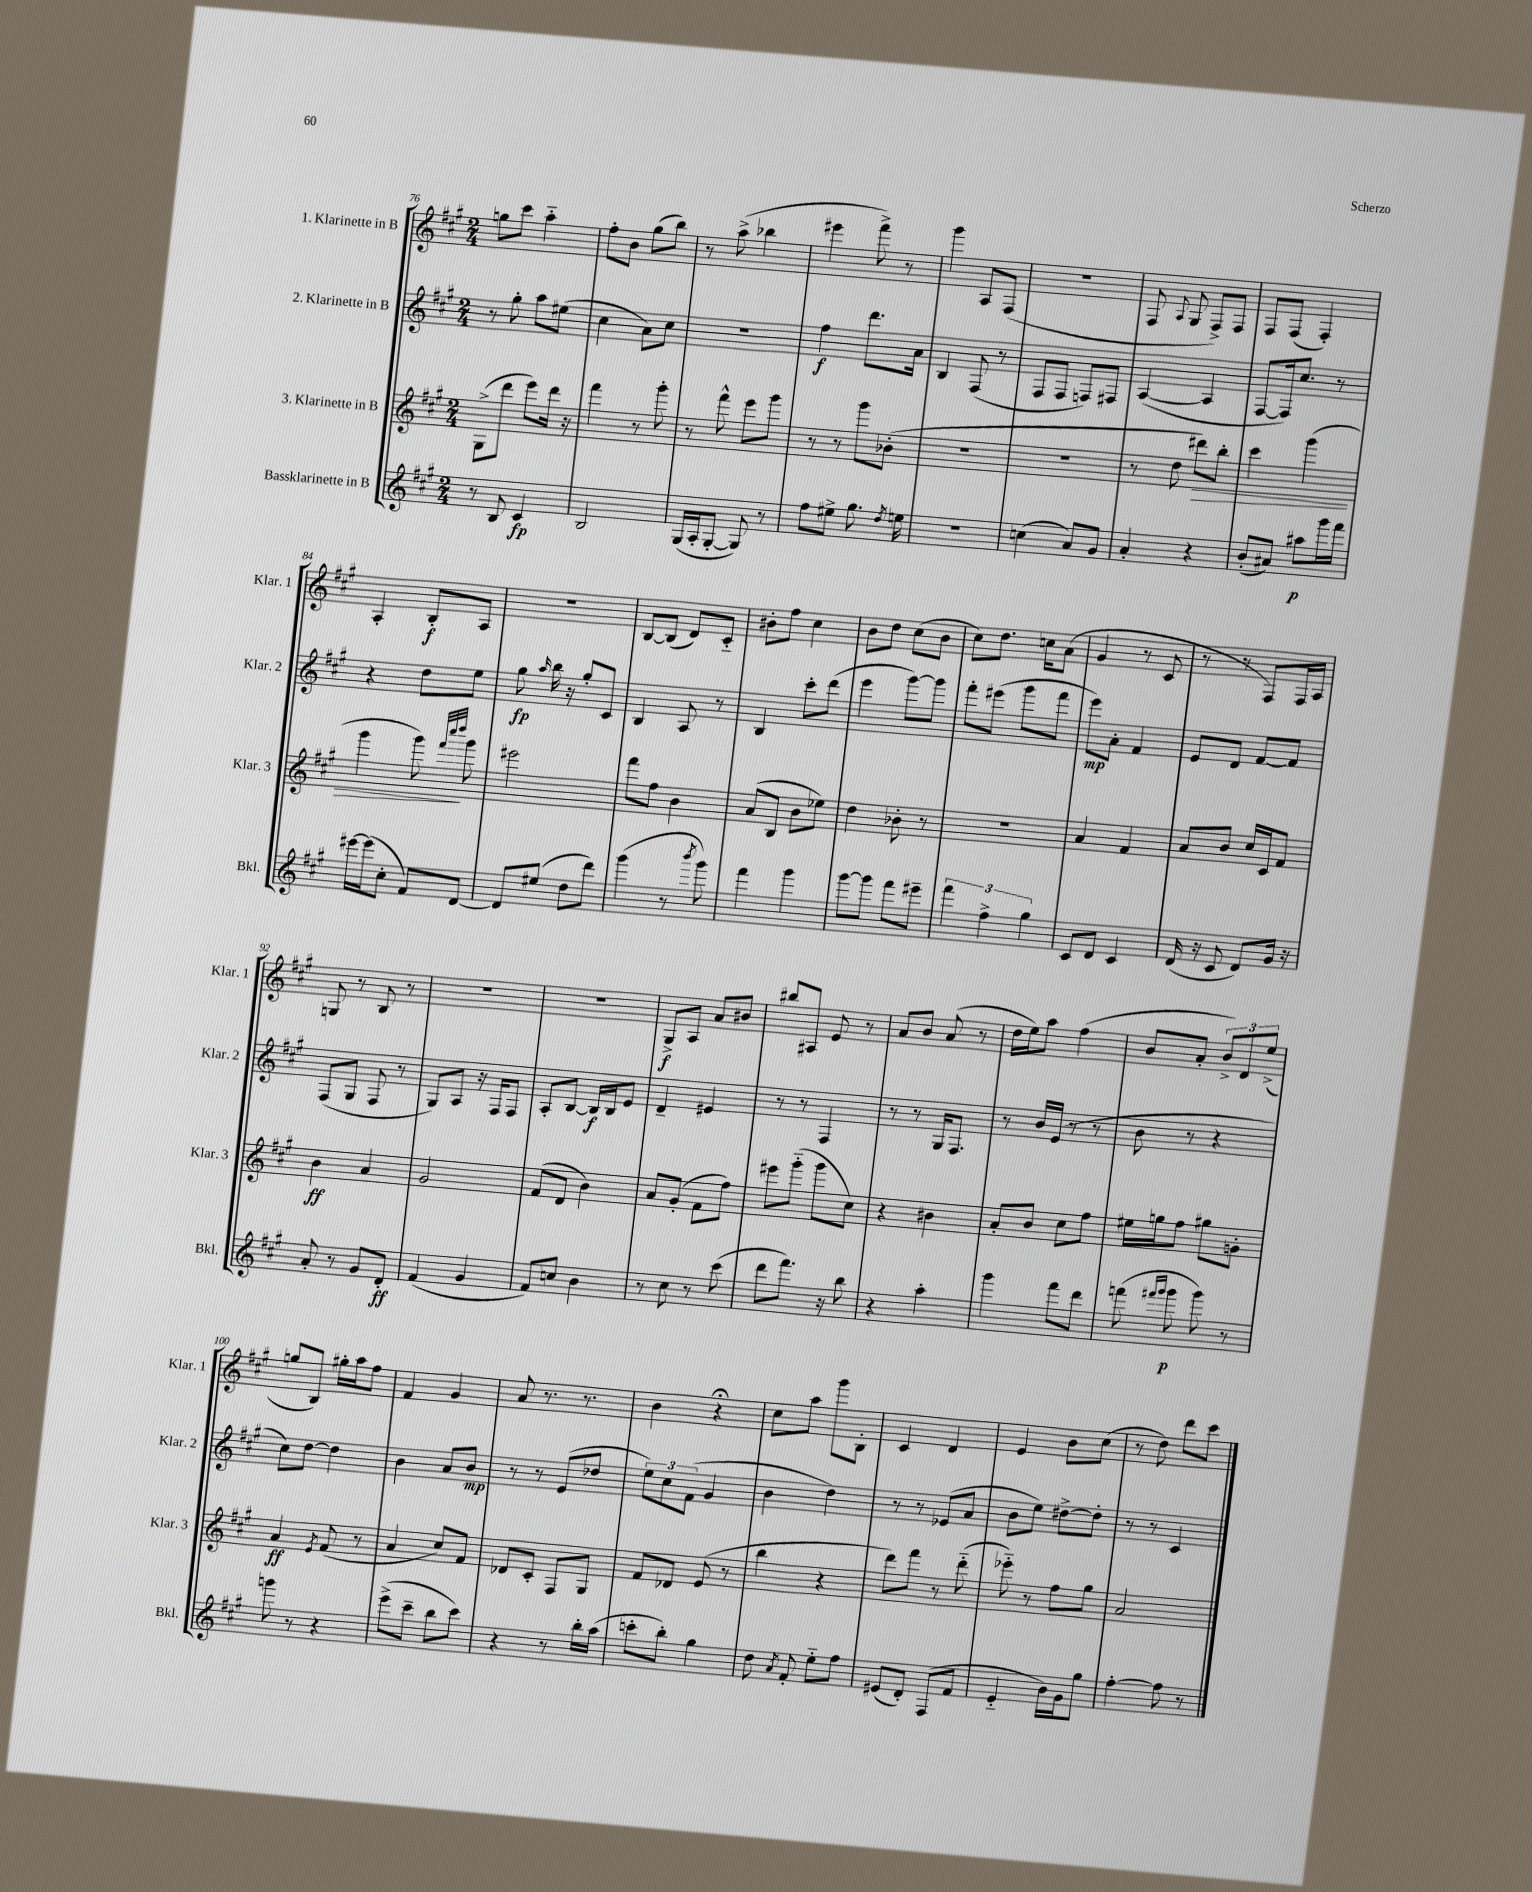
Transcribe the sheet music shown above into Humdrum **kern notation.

**kern	**dynam	**kern	**dynam	**kern	**dynam	**kern	**dynam
*part4	*part4	*part3	*part3	*part2	*part2	*part1	*part1
*staff4	*staff4	*staff3	*staff3	*staff2	*staff2	*staff1	*staff1
*I"Bassklarinette in B	*	*I"3. Klarinette in B	*	*I"2. Klarinette in B	*	*I"1. Klarinette in B	*
*I'Bkl.	*	*I'Klar. 3	*	*I'Klar. 2	*	*I'Klar. 1	*
*clefG2	*	*clefG2	*	*clefG2	*	*clefG2	*
*k[f#c#g#]	*	*k[f#c#g#]	*	*k[f#c#g#]	*	*k[f#c#g#]	*
*M2/4	*	*M2/4	*	*M2/4	*	*M2/4	*
=76	=76	=76	=76	=76	=76	=76	=76
8r	.	(8G#^\L	.	8r	.	8ggn\L	.
8B/	.	8ddd\J	.	8gg#'\	.	8ccc#\J	.
4c#/	fp	8eee\L)	.	8aa\L	.	4aa\	.
.	.	16ddd\Jk	.	(8ee#X\J	.	.	.
.	.	16r	.	.	.	.	.
=77	=77	=77	=77	=77	=77	=77	=77
2B/	.	4fff#\	.	4cc#\	.	8ff#'\L	.
.	.	.	.	.	.	8b\J	.
.	.	8r	.	8a\L)	.	(8gg#\L	.
.	.	8ggg#'\	.	8cc#\J	.	8bb\J)	.
=78	=78	=78	=78	=78	=78	=78	=78
(16G#/LL	.	8r	.	2r	.	8r	.
16A'/J	.	.	.	.	.	.	.
[8G#'/J	.	8fff#^^\	.	.	.	(8aa^\	.
8G#/])	.	8eee\L	.	.	.	4bb-X\	.
8r	.	8ggg#\J	.	.	.	.	.
=79	=79	=79	=79	=79	=79	=79	=79
8ff#\L	.	8r	.	4ff#\	f	4eee#X\	.
8ee#X^\J	.	8r	.	.	.	.	.
8.gg#\	.	8ggg#\L	.	8.ddd\L	.	8fff#^\)	.
.	.	(8b-X'\J	.	.	.	8r	.
8qdd/	.	.	.	.	.	.	.
16een\	.	.	.	16a\Jk	.	.	.
=80	=80	=80	=80	=80	=80	=80	=80
2r	.	2r	.	4B/	.	4ggg#\	.
.	.	.	.	(8F#/	.	8A/L	.
.	.	.	.	8r	.	(8F#/J	.
=81	=81	=81	=81	=81	=81	=81	=81
(4ccn\	.	2r	.	8F#/L	.	2r	.
.	.	.	.	8F#/J	.	.	.
8a/L)	.	.	.	8Fn/L)	.	.	.
8g#/J	.	.	.	8F#X/J	.	.	.
=82	=82	=82	=82	=82	=82	=82	=82
4a'/	.	8r	.	([4A/	.	8F#/	.
.	.	.	.	.	.	8qqA/	.
.	.	8dd\	.	.	.	8G#/	.
!	!	!	!LO:HP:b	!	!	!	!
4r	.	8ddd#X\L)	>	4A/]	.	8F#^/L)	.
.	.	8bb'\J	.	.	.	8F#/J	.
=83	=83	=83	=83	=83	=83	=83	=83
(8b'/L	.	4ccc#\	.	[8F#/L	.	8F#/L	.
8a#X/J)	.	.	.	16F#/k])	.	(8F#/J	.
.	.	.	.	8.cc#/J	.	.	.
8aa#X\L	p	(4ggg#\	.	.	.	4F#'/)	.
16ggg#\L	.	.	.	8r	.	.	.
16fff#\JJ	.	.	.	.	.	.	.
!!LO:LB:g=z
=84	=84	=84	=84	=84	=84	=84	=84
[16eee#X\LL	.	4ggg#\	.	4r	.	4A'/	.
(16eee#\J]	.	.	.	.	.	.	.
8cc#'\J	.	.	.	.	.	.	.
8f#/L)	.	8ggg#\)	.	8dd\L	.	8B'/L	f
.	.	32qqfff#/LLL	.	.	.	.	.
.	.	32qqcccc#/	.	.	.	.	.
.	.	32qqdddd/JJJ	.	.	.	.	.
[8d/J	.	8ggg#\	]	8ee\J	.	8A/J	.
=85	=85	=85	=85	=85	=85	=85	=85
8d/L]	.	2eee#X\	.	8gg#\	fp	2r	.
.	.	.	.	16qqaa/	.	.	.
(8ee#X/J	.	.	.	16bb\	.	.	.
.	.	.	.	16r	.	.	.
8dd\L	.	.	.	8gg#'/L	.	.	.
8ddd\J)	.	.	.	8c#/J	.	.	.
=86	=86	=86	=86	=86	=86	=86	=86
(4ggg#\	.	8fff#\L	.	4B/	.	[8B/L	.
.	.	8ff#\J	.	.	.	(8B/J]	.
8r	.	4b\	.	8A/	.	8d/L)	.
8qbbb/	.	.	.	.	.	.	.
8ggg#\)	.	.	.	8r	.	8c#/J	.
=87	=87	=87	=87	=87	=87	=87	=87
4fff#\	.	(8a/L	.	4B/	.	8b#X'\L	.
.	.	8B/J	.	.	.	8ff#\J	.
4ggg#\	.	8b\L	.	8ccc#'\L	.	4cc#\	.
.	.	8ee-X\J)	.	(8ddd\J	.	.	.
=88	=88	=88	=88	=88	=88	=88	=88
[8ggg#\L	.	4dd\	.	4eee\	.	8b\L	.
8ggg#\J]	.	.	.	.	.	8dd\J	.
8fff#\L	.	8b-X'\	.	[8ggg#\L)	.	(8cc#\L	.
8eee#X~\J	.	8r	.	8ggg#\J]	.	8b\J	.
=89	=89	=89	=89	=89	=89	=89	=89
6fff#\	.	2r	.	8fff#'\L	.	8cc#\L)	.
.	.	.	.	(8eee#X\J	.	8.dd\J	.
6ff#^\	.	.	.	.	.	.	.
.	.	.	.	8ggg#\L	.	.	.
.	.	.	.	.	.	16ccn\KL	.
6gg#\	.	.	.	.	.	.	.
.	.	.	.	8fff#\J	.	(8a\J	.
=90	=90	=90	=90	=90	=90	=90	=90
8c#/L	.	4a/	.	8eee\L)	mp	4g#/	.
8d/J	.	.	.	8a'\J	.	.	.
4c#/	.	4f#/	.	4f#/	.	8r	.
.	.	.	.	.	.	8c#/	.
=91	=91	=91	=91	=91	=91	=91	=91
(16d/	.	8a/L	.	8e/L	.	8r	.
16r	.	.	.	.	.	.	.
8c#/	.	8b/J	.	8d/J	.	8r	.
8d/L)	.	16cc#/LL	.	[8f#/L	.	8F#/L)	.
.	.	16c#/J	.	.	.	.	.
16g#/Jk	.	8f#/J	.	8f#/J]	.	16F#/L	.
16r	.	.	.	.	.	16A/JJ	.
!!LO:LB:g=z
=92	=92	=92	=92	=92	=92	=92	=92
8a'/	.	4b\	ff	(8F#/L	.	8Gn/	.
8r	.	.	.	8G#/J	.	8r	.
8g#/L	.	4a/	.	8F#/	.	8B/	.
8d'/J	ff	.	.	8r	.	8r	.
=93	=93	=93	=93	=93	=93	=93	=93
(4f#/	.	2g#/	.	8G#/L)	.	2r	.
.	.	.	.	8A/J	.	.	.
4g#/	.	.	.	16r	.	.	.
.	.	.	.	16F#/KL	.	.	.
.	.	.	.	8F#/J	.	.	.
=94	=94	=94	=94	=94	=94	=94	=94
8f#/L)	.	(8f#/L	.	8A'/L	.	2r	.
8ccn/J	.	8d/J	.	[8B/J	.	.	.
4b\	.	4b\)	.	16B/LL]	f	.	.
.	.	.	.	16B/J	.	.	.
.	.	.	.	8e/J	.	.	.
=95	=95	=95	=95	=95	=95	=95	=95
8r	.	8a/L	.	4d~/	.	8G#^/L	f
8cc#\	.	(8g#'/J	.	.	.	8A/J	.
8r	.	8f#\L	.	4e#X/	.	8a/L	.
(8ccc#\	.	8ff#\J)	.	.	.	8b#X/J	.
=96	=96	=96	=96	=96	=96	=96	=96
8ddd\L	.	8eee#X\L	.	8r	.	8bb#X/L	.
8.fff#\J)	.	(8ggg#\J	.	8r	.	8A#X/J	.
.	.	8ggg#\L	.	4F#/	.	8e/	.
16r	.	.	.	.	.	.	.
8bb\	.	8cc#\J)	.	.	.	8r	.
=97	=97	=97	=97	=97	=97	=97	=97
4r	.	4r	.	8r	.	8a/L	.
.	.	.	.	8r	.	8b/J	.
4aa'\	.	4b#X\	.	16G#/KL	.	(8a/	.
.	.	.	.	8.F#/J	.	.	.
.	.	.	.	.	.	8r	.
=98	=98	=98	=98	=98	=98	=98	=98
4ggg#\	.	8a'/L	.	8r	.	16dd\LL	.
.	.	.	.	.	.	16ee\J)	.
.	.	8b/J	.	16b/LL	.	8aa\J	.
.	.	.	.	(16e/JJ	.	.	.
8fff#\L	.	8cc#\L	.	8r	.	(4ff#\	.
8ddd\J	.	8ff#\J	.	8r	.	.	.
=99	=99	=99	=99	=99	=99	=99	=99
(8fffn\	.	16ee#X\LL	.	8b\	.	8b/L	.
.	.	16ggn\J	.	.	.	.	.
16qqfff#X/LL	.	.	.	.	.	.	.
16qqggg#/JJ	.	.	.	.	.	.	.
8ggg#\	p	8ff#\J	.	8r	.	8a'/J	.
8ggg#\)	.	8gg#X\L	.	4r	.	12b^/L)	.
.	.	.	.	.	.	12d/	.
8r	.	8gn'\J	.	.	.	.	.
.	.	.	.	.	.	(12ee^/J	.
!!LO:LB:g=z
=100	=100	=100	=100	=100	=100	=100	=100
8gggn\	.	4a/	ff	8cc#\L)	.	8ggn/L	.
8r	.	.	.	[8dd\J	.	8B/J)	.
.	.	8qe/	.	.	.	.	.
4r	.	(8f#/	.	4dd\]	.	16gg#X'\LL	.
.	.	.	.	.	.	16aa\J	.
.	.	8r	.	.	.	8ff#\J	.
=101	=101	=101	=101	=101	=101	=101	=101
(8eee^\L	.	4a/	.	4b\	.	4f#/	.
8ccc#~\J	.	.	.	.	.	.	.
8bb\L	.	8cc#/L)	.	8a/L	.	4g#/	.
8ccc#\J)	.	8f#/J	.	8b/J	mp	.	.
=102	=102	=102	=102	=102	=102	=102	=102
4r	.	8d-X/L	.	8r	.	8a/	.
.	.	8c#'/J	.	8r	.	8.r	.
8r	.	8F#/L	.	(8e/L	.	.	.
.	.	.	.	.	.	8.r	.
16bb'\LL	.	8G#/J	.	8dd-X/J	.	.	.
(16aa\JJ	.	.	.	.	.	.	.
=103	=103	=103	=103	=103	=103	=103	=103
8cccn'\L	.	8f#/L	.	12ee\L)	.	4b\	.
.	.	.	.	12cc#\	.	.	.
8bb'\J)	.	8d-X/J	.	.	.	.	.
.	.	.	.	(12f#\J	.	.	.
4gg#\	.	(8e/	.	4g#/	.	4r;<	.
.	.	8r	.	.	.	.	.
=104	=104	=104	=104	=104	=104	=104	=104
8dd\	.	4bb\	.	4b\	.	8cc#\L	.
8qa/	.	.	.	.	.	.	.
8f#'/	.	.	.	.	.	8aa\J	.
8ee\L	.	4r	.	4dd\)	.	8ggg#\L	.
8ff#\J	.	.	.	.	.	8B'\J	.
=105	=105	=105	=105	=105	=105	=105	=105
(8e#X/L	.	8ddd\L)	.	8r	.	4c#/	.
8d'/J)	.	8fff#\J	.	8r	.	.	.
(8F#/L	.	8r	.	(8e-X/L	.	4d/	.
8f#/J	.	(8ddd\	.	8a/J	.	.	.
=106	=106	=106	=106	=106	=106	=106	=106
4e/	.	8eee-X\)	.	8b\L	.	4e/	.
.	.	8r	.	8ee\J)	.	.	.
16b\LL)	.	8ff#\L	.	[8dd#X^\L	.	8b\L	.
16g#\J	.	.	.	.	.	.	.
8gg#\J	.	8gg#\J	.	8dd#'\J]	.	(8cc#\J	.
=107	=107	=107	=107	=107	=107	=107	=107
[4ff#'\	.	2a/	.	8r	.	8r	.
.	.	.	.	8r	.	8dd\)	.
8ff#\]	.	.	.	4c#/	.	8ddd\L	.
8r	.	.	.	.	.	8ccc#\J	.
==	==	==	==	==	==	==	==
*-	*-	*-	*-	*-	*-	*-	*-
